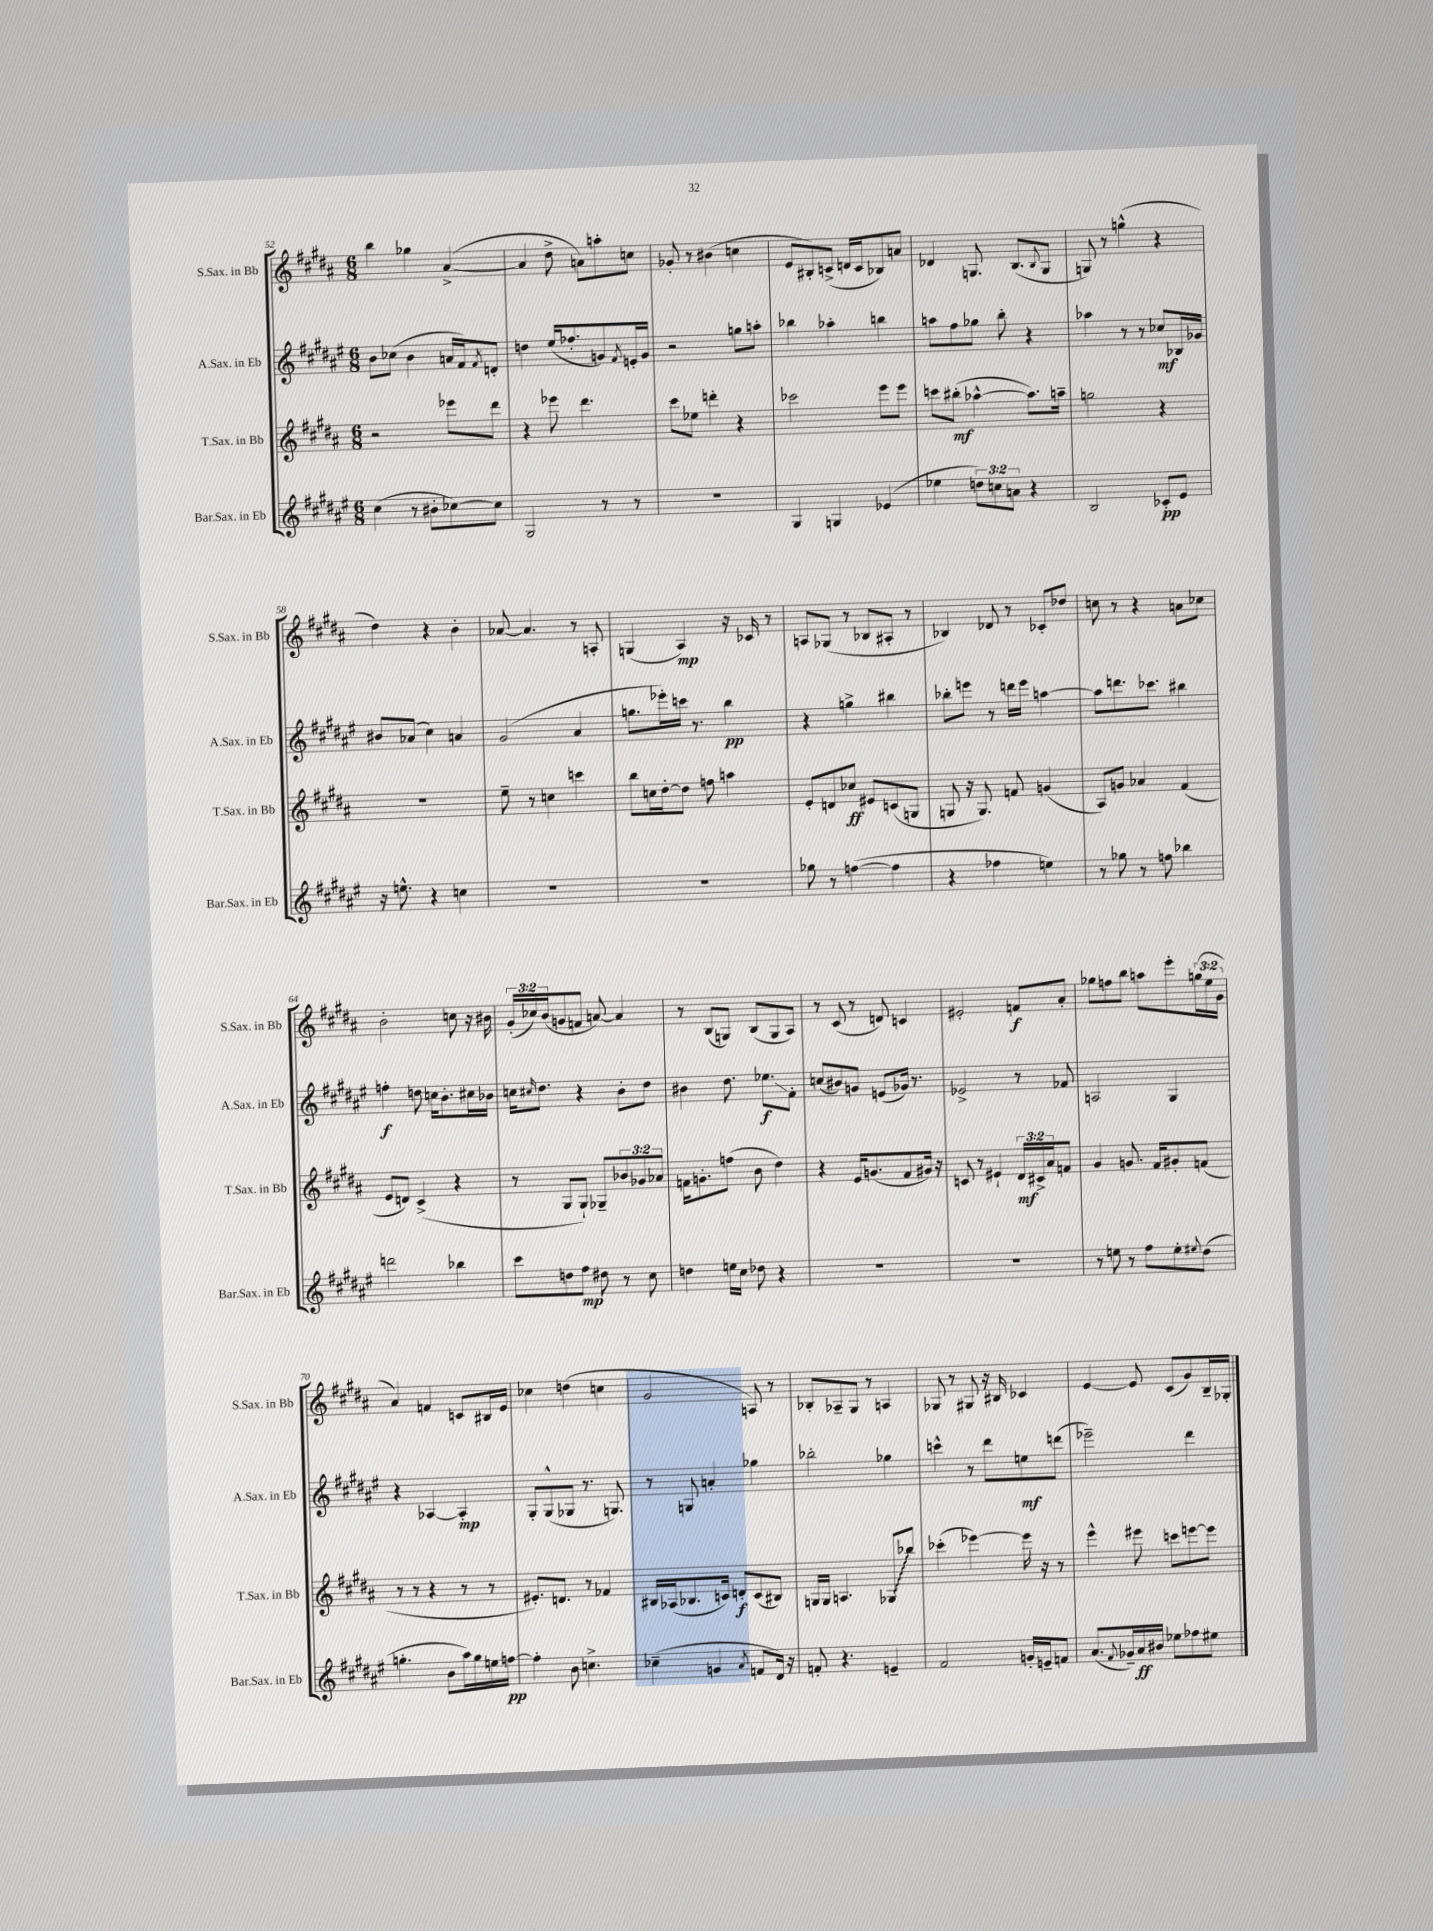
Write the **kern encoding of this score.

**kern	**kern	**kern	**kern
*staff4	*staff3	*staff2	*staff1
*clefG2	*clefG2	*clefG2	*clefG2
*k[f#c#g#d#a#e#]	*k[f#c#g#d#a#]	*k[f#c#g#d#a#e#]	*k[f#c#g#d#a#]
*M6/8	*M6/8	*M6/8	*M6/8
(4cc#	2r	8b	4bb
.	.	(8cc-	.
8r	.	4b	4gg-
8b#'	.	.	.
[8cc-)	8eee-	16a	([4a#^
.	.	16f#)	.
.	.	8qf#	.
8cc-]	8ddd#	8d'	.
=	=	=	=
2G#	4r	4dd	4a#]
.	8eee-	(16ee#	8dd#^
.	.	8.ff-'	.
.	4.ddd#	.	8a)
8r	.	8g)	8aa'
.	.	8qf#	.
8r	.	16e'	8cc
.	.	16g	.
=	=	=	=
2.r	8ccc#	2r	8g-'
.	8ee-	.	8r
.	4ddd'	.	(4b#
.	4r	8gg	4cc
.	.	8aa'	.
=	=	=	=
4G#	2ccc-	4bb-	8e
.	.	.	8B#')
4G	.	4aa-'	(8c^
.	.	.	16d
.	.	.	16c
(4e-	8eee	4bb	8B-)
.	8eee	.	8a
=	=	=	=
4ee-	8ccc	8aa	4d-
.	(8bb#'	8ff#	.
12dd)	[4aa-^^	8gg-	8.G
12cc	.	.	.
.	.	8bb'	.
12a	.	.	.
.	.	.	(8.B
4r	8.aa-])	4r	.
.	.	.	8qqB
.	.	.	8G
.	16aa~	.	.
=	=	=	=
2B	2gg	4aa-	8G)
.	.	.	8r
.	.	8r	(4gg^^
.	.	8r	.
8c-'	4r	8cc-	4r
8e#	.	16B-	.
.	.	16g-	.
=	=	=	=
16r	2.r	8b#	4dd#)
8.ee^^	.	.	.
.	.	(8a-	.
4r	.	4cc#)	4r
4cc	.	4a	4b'
=	=	=	=
2.r	8ee~	(2g#	[8a-
.	8r	.	4.a-]
.	4cc	.	.
.	4ccc	4a#	8r
.	.	.	8A'
=	=	=	=
2.r	8bb	8.gg	(4G
.	16cc	.	.
.	[16dd#'	16eee-')	.
.	8dd#]	16ccc	4A#)
.	.	8.r	.
.	8ff	.	.
.	4aa	4bb	16r
.	.	.	16c-
.	.	.	8r
=	=	=	=
8gg-	8e'	4r	8A
8r	8d	.	(8G-
([4ff	8cc-	4gg^	8r
.	8e#	.	8B-
4ff]	(8c	4bb#	8A#'
.	8G	.	8r
=	=	=	=
4r	8G	8bb-'	4B-)
.	16r	8eee	.
.	8.G)	.	.
4ff-	.	8r	8d-
.	8f	16ddd	8r
.	.	16eee	.
4ee)	(4g	[4aa	8c-'
.	.	.	8dd-
=	=	=	=
8r	8A#)	8aa]	8cc
8gg-	8g	8.ddd	8r
8r	4a-	.	4r
.	.	8.ccc-	.
8ff	.	.	.
4bb-	(4f#	4bb#	8a
.	.	.	8cc-
=	=	=	=
2ddd	8e	4ff'	2b'
.	8d)	.	.
.	(4c#^	8dd	.
.	.	16cc	.
.	.	8.b'	.
4bb-	4r	.	8cc
.	.	16cc#	16r
.	.	16b-	16b#
=	=	=	=
8ccc#	8r	16cc	(24g#'
.	.	.	24cc-)
.	.	16qqcc#	.
.	.	8.dd#	.
.	.	.	(24b
8dd	8G#	.	8g
8ff#	8G#`)	4r	8f
8dd#	8G-~	.	[8a)
8r	12b-	8b'	4a]
.	12g-	.	.
8cc#	.	8dd#	.
.	12a-	.	.
=	=	=	=
4dd	16f	4b#	8r
.	8.g'	.	.
.	.	.	(8B
16ee	(8ff	8.dd#	8G)
16cc#	.	.	.
8dd-	8b	.	(8B
.	.	8.ee-	.
4r	4dd#)	.	8G
.	.	8f#'	8A#)
=	=	=	=
2.r	4r	(8cc	8r
.	.	8b#)	(8c#
.	16e	8g	8r
.	(8.g	.	.
.	.	(8e	8d)
.	8f#	16g-)	4c
.	.	8.r	.
.	16g#)	.	.
.	16r	.	.
=	=	=	=
2.r	8c	2e-^	2e#'
.	8r	.	.
.	4e#`	.	.
.	24d#	8r	8f
.	24c#^	.	.
.	24a#	.	.
.	8f	8f-	8a#'
=	=	=	=
8r	4g#	2A	8gg-
8ee	.	.	8ff
8r	8.g	.	8bb
8ff#	.	.	8aa
.	16f#	.	.
8ee'	8g#'	4G#	8eee'
8qqee#	.	.	.
(8dd#	(8f	.	(24gg
.	.	.	24ee
.	.	.	24g#
=	=	=	=
4.gg'	8r	4r	4a#)
.	8r	.	.
.	4r	[4A-	4f
8b	.	.	.
16aa#)	8r	4A-']	8c
16gg	.	.	.
16ee	8r	.	16B#
[16ff	.	.	16e
=	=	=	=
4ff']	8.e#')	8G#'	4cc-
.	.	(8G#^^	.
.	8.d	.	.
8b	.	8G-	(4dd
4.cc^	8r	8.r	.
.	4f-	.	4cc
.	.	8.G)	.
=	=	=	=
(4cc-~	16B#	8r	2g#
.	(16A-	.	.
.	8.B-	8G	.
4g	.	4a'	.
.	16c)	.	.
.	8d'	.	.
8qa#	.	.	.
8f	(8c	4gg-	8A)
16d#)	8B#)	.	8r
16r	.	.	.
=	=	=	=
8f'	16G	2bb-'	8B-'
.	16G	.	.
4.r	4.A	.	8A-~
.	.	.	8G#
.	.	.	8r
4e~	8G-	4gg-	4A
.	8bb-	.	.
=	=	=	=
2f#	(4ccc-'	4ccc^^	8G-
.	.	.	8r
.	[4eee-)	8r	8G#
.	.	8ddd#	16r
.	.	.	16B#
16g'	16eee-]	8ee	4c-
16e~	16r	.	.
8f	8r	(8ddd	.
=	=	=	=
(8.a#	4eee^^	2eee-~)	[4e
8qqf#	.	.	.
16g-~)	.	.	.
16a#	8eee#	.	8e]
16b#	.	.	.
8ee-	8ccc	.	(8c#
8ff-	[8eee	4ddd#	8g#)
8ee#	8eee]	.	16B~
.	.	.	16G-'
==	==	==	==
*-	*-	*-	*-
